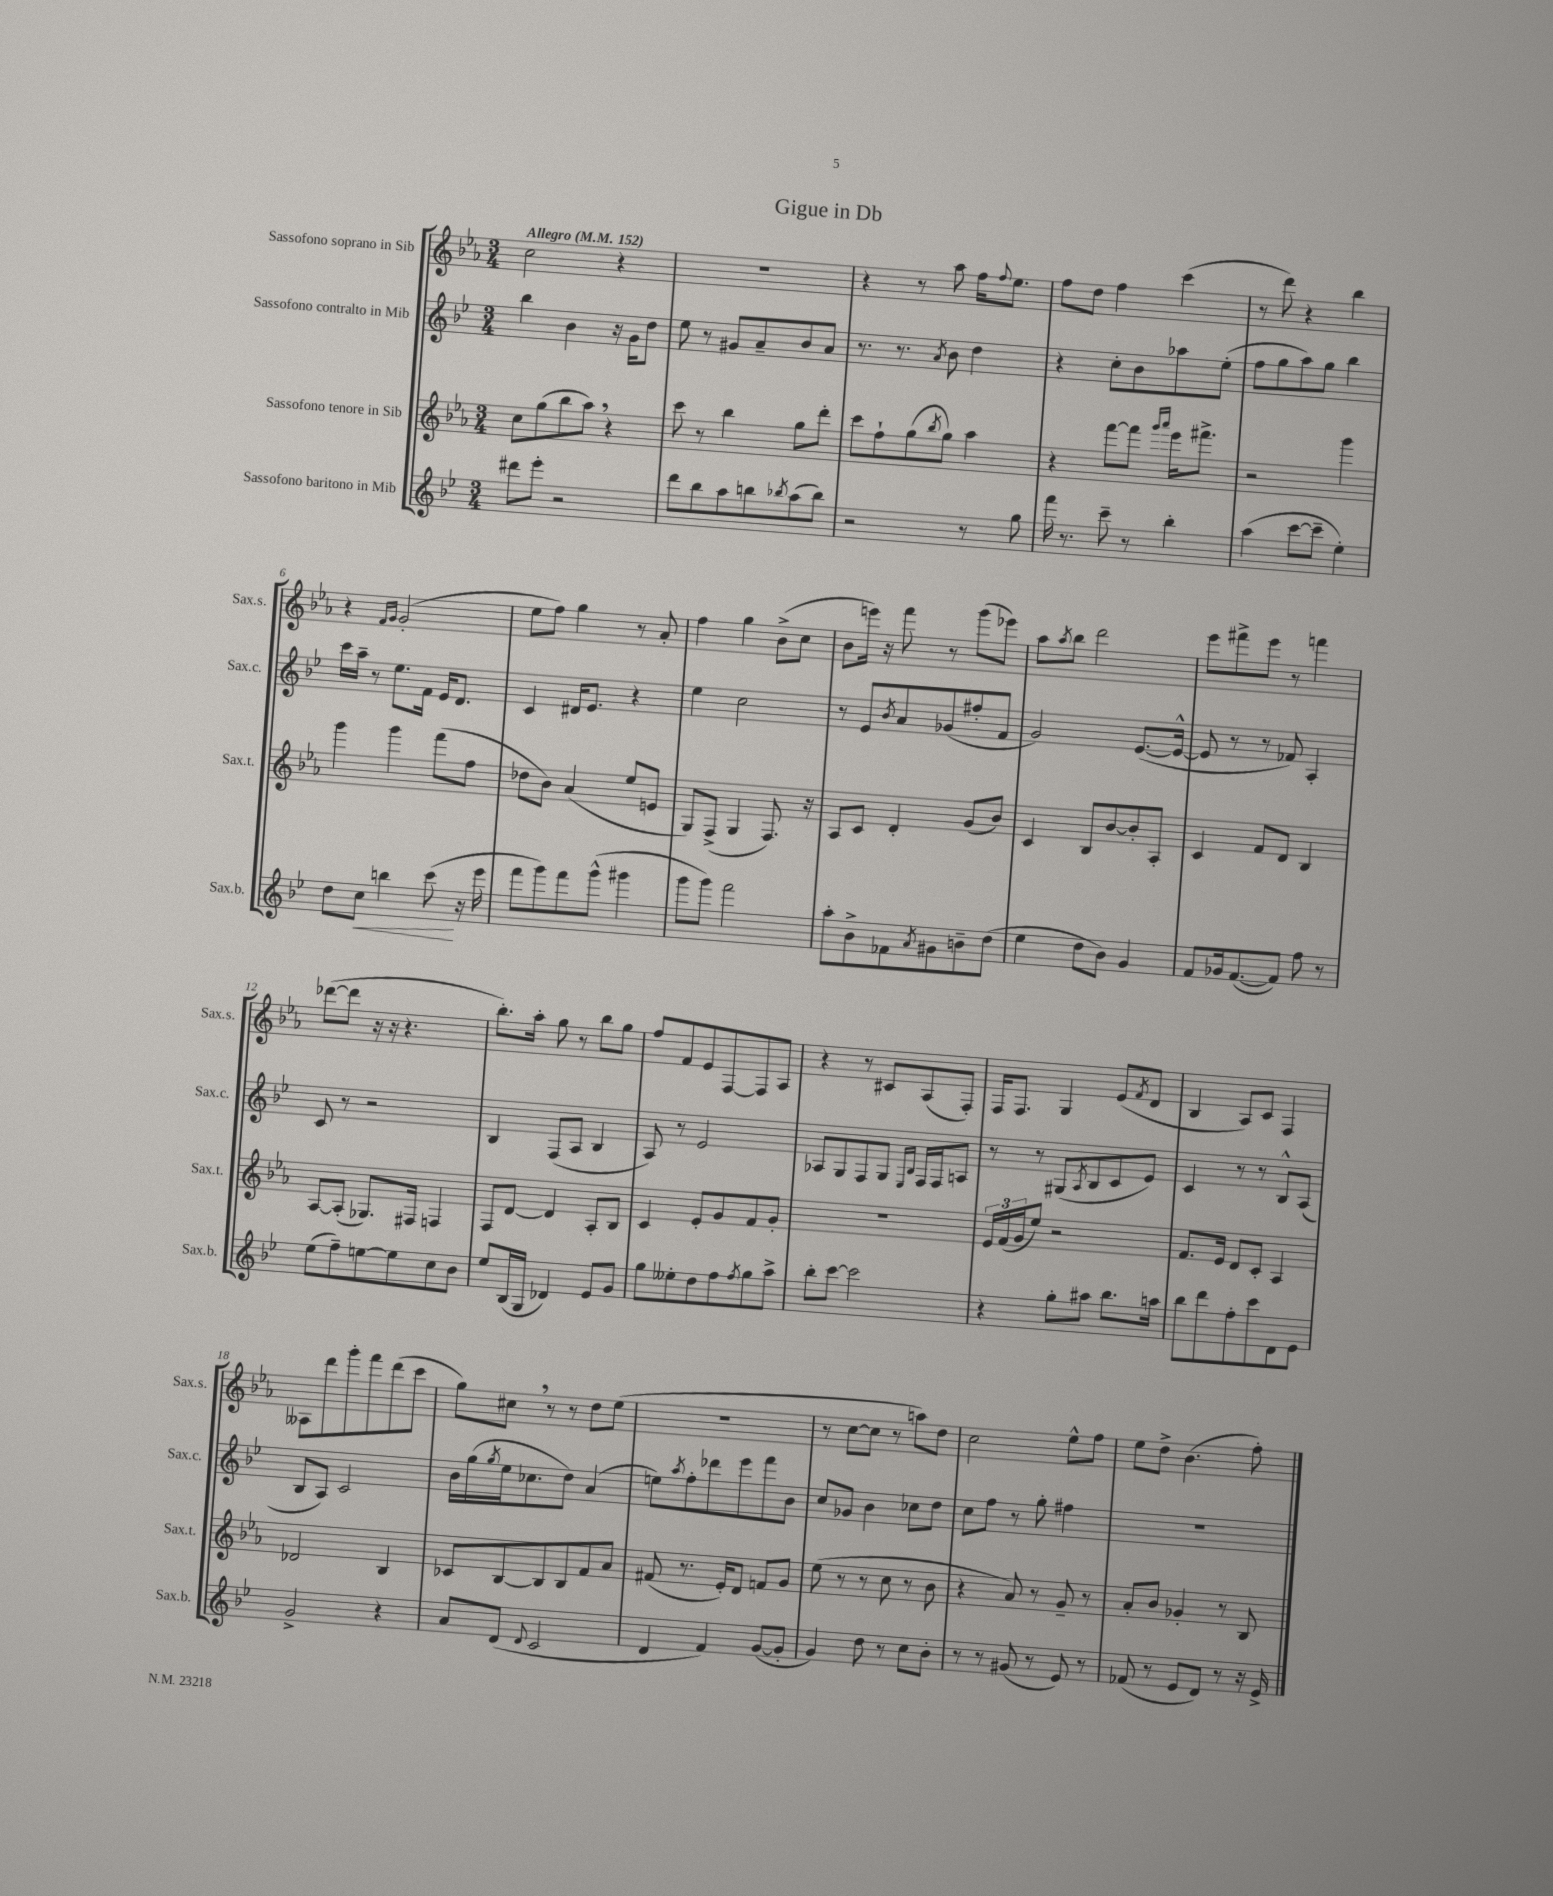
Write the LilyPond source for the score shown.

\header { title = "Gigue in Db" }
<<
\new StaffGroup <<
\new Staff = "s0" \with { instrumentName = "Sassofono soprano in Sib" shortInstrumentName = "Sax.s." } {
    \clef treble \key ees \major \numericTimeSignature \time 3/4 \tempo "Allegro" 4 = 152
    c''2 r4 |
    R2. |
    r4 r8 aes''8 f''16 \appoggiatura { f''8 } ees''8. |
    f''8 d''8 f''4 c'''4( |
    r8 d'''8) r4 bes''4 |
    r4 \grace { f'16 g'16 } g'2-.( |
    ees''8 f''8) g''4 r8 aes'8-. |
    f''4 g''4 bes'8->( c''8 |
    bes'8 e'''16) r16 f'''8 r8 g'''8( ees'''8) |
    aes''8 \acciaccatura { aes''8 } bes''8 d'''2 |
    ees'''8 fis'''8-> ees'''8 r8 f'''4 |
    des'''8~( des'''8 r16 r16 r4. |
    bes''8.-.) aes''16-. g''8 r8 bes''8 g''8 |
    f''8 f'8 ees'8 f8~ f8 aes8 |
    r4 r8 cis'8 aes8( f8-.) |
    f16 f8. g4 ees'8( \acciaccatura { f'8 } d'8 |
    bes4 aes8) c'8 f4 |
    aeses8 d'''8 g'''8-. f'''8 d'''8( c'''8 |
    g''8) cis''8 \breathe r8 r8 d''8 ees''8( |
    R2. |
    r8 c''8~ c''8 r8 a''8) d''8 |
    c''2 ees''8-^ f''8 |
    ees''8 d''8-> bes'4.( f''8-.) \bar "|." |
}
\new Staff = "s1" \with { instrumentName = "Sassofono contralto in Mib" shortInstrumentName = "Sax.c." } {
    \clef treble \key bes \major \numericTimeSignature \time 3/4
    bes''4 bes'4 r16 g'16 d''8 |
    ees''8 r8 gis'8 a'8-- bes'8 a'8 |
    r8. r8. \acciaccatura { a'8 } bes'8 d''4 |
    r4 c''8-. bes'8 aes''8 ees''8-.( |
    f''8 g''8 a''8) g''8 bes''4 |
    c'''16 a''16-- r8 ees''8. f'16 ees'16 d'8. |
    c'4 dis'16 ees'8. r4 |
    ees''4 c''2 |
    r8 ees'8 \acciaccatura { bes'8 } a'8 ges'8( fis''8-. f'8 |
    g'2) ees'8.~( ees'16~-^ |
    ees'8 r8 r8 fes'8) a4-. |
    c'8 r8 r2 |
    bes4 f8( a8 bes4 |
    a8) r8 ees'2 |
    aes8 g8 f8 g8 \grace { ees16 bes16 } f16 f16 a8 |
    r8 r8 gis8( \acciaccatura { a8 } bes8 c'8 ees'8) |
    c'4 r8 r8 bes8-^ a8( |
    bes8 a8) c'2 |
    bes'16 g''16( \acciaccatura { g''8 } ees''16 ces''8. d''8) a'4( |
    e''8) \acciaccatura { a''8 } f''8-. des'''8 ees'''8 f'''8 bes'8 |
    c''8 ges'8 bes'4 ces''8 d''8 |
    c''8 f''8 r8 g''8-. fis''4 |
    R2. \bar "|." |
}
\new Staff = "s2" \with { instrumentName = "Sassofono tenore in Sib" shortInstrumentName = "Sax.t." } {
    \clef treble \key ees \major \numericTimeSignature \time 3/4
    c''8 g''8( bes''8 aes''8) \breathe r4 |
    c'''8 r8 bes''4 g''8 d'''8-. |
    c'''8 f''8-! g''8( \acciaccatura { bes''8 } g''8) aes''4 |
    r4 f'''8~ f'''8 \grace { g'''16 aes'''16 } ees'''16 fis'''8.-> |
    r2 g'''4 |
    g'''4 g'''4 f'''8( f''8 |
    des''8 bes'8) aes'4( ees''8 e'8 |
    g8) f8->( g4 f8.) r16 |
    aes8 c'8 d'4-. g'8( bes'8) |
    c'4 bes8 bes'8~ bes'8-. aes8-. |
    c'4 f'8 d'8 bes4 |
    aes8~ aes8-.( ges8.) fis16 f4 |
    f8 d'8~ d'4 aes8-. bes8 |
    c'4 ees'8-. g'8 f'8 g'8-. |
    R2. |
    \tuplet 3/2 { ees'16 f'16( g'16 } ees''8) r2 |
    f'8. ees'16 d'8 c'8-. aes4 |
    des'2 bes4 |
    ces'8 bes8~ bes8 bes8 f'8 aes'8 |
    fis'8( r8. ees'16-.) d'8 f'8 g'8 |
    ees''8( r8 r8 c''8 r8 bes'8 |
    r4 aes'8) r8 g'8-- r8 |
    aes'8-. bes'8 ges'4-. r8 bes8 \bar "|." |
}
\new Staff = "s3" \with { instrumentName = "Sassofono baritono in Mib" shortInstrumentName = "Sax.b." } {
    \clef treble \key bes \major \numericTimeSignature \time 3/4
    dis'''8 ees'''8-. r2 |
    d'''8 bes''8 a''8 b''8 \acciaccatura { bes''8 } a''8( bes''8) |
    r2 r8 g''8 |
    f'''16 r8. c'''8-- r8 bes''4-. |
    a''4( c'''8~ c'''8-- ees''4-.) |
    d''8 c''8\< b''4 c'''8\!( r16 ees'''16 |
    f'''8 g'''8) f'''8 g'''8-^( gis'''4 |
    g'''8 g'''8) f'''2 |
    a''8-. bes'8-> fes'8 \acciaccatura { a'8 } gis'8 b'8-- d''8( |
    ees''4 d''8 bes'8) g'4 |
    f'8 ges'16 f'8.~( f'8) f''8 r8 |
    ees''8( f''8--) e''8~ e''8 c''8 bes'8 |
    ees''8 bes16( g16 des'4) ees'8 g'8 |
    g''8 eeses''8-. d''8 f''8 \acciaccatura { f''8 } g''8 a''8-> |
    bes''8-. c'''8~ c'''2 |
    r4 g''8-. ais''8 bes''8. a''16 |
    bes''8 d'''8 f''8-. c'''8 d'8 ees'8 |
    g'2-> r4 |
    a'8 d'8( \appoggiatura { d'8 } c'2 |
    d'4 f'4) g'8~( g'8-. |
    g'4) d''8 r8 c''8 bes'8-. |
    r8 r8 gis'8( r8 ees'8) r8 |
    fes'8( r8 ees'8 d'8) r8 r16 ees'16-> \bar "|." |
}
>>
>>
